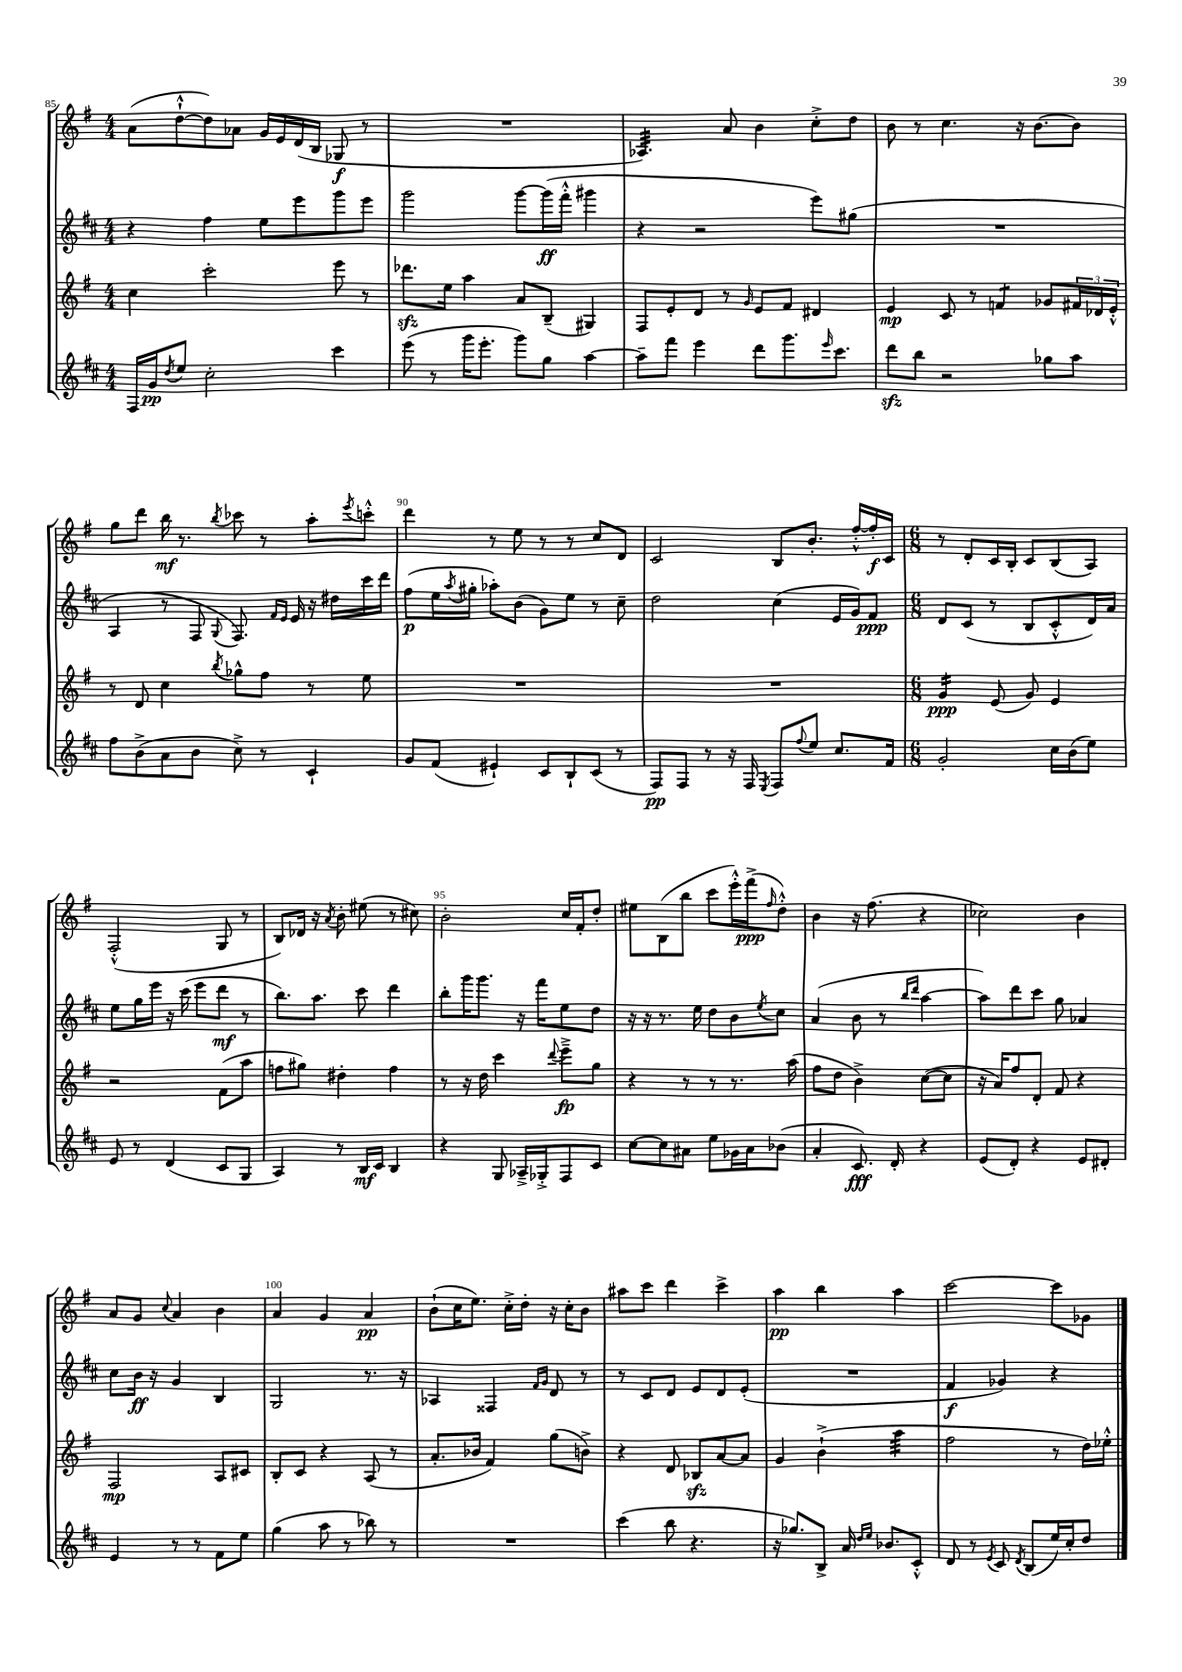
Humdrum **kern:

**kern	**kern	**kern	**kern
*staff4	*staff3	*staff2	*staff1
*clefG2	*clefG2	*clefG2	*clefG2
*k[f#c#]	*k[f#]	*k[f#c#]	*k[f#]
*M4/4	*M4/4	*M4/4	*M4/4
16F#	4cc	4r	(8a
16g	.	.	.
8qdd	.	.	.
8ee	.	.	[8dd`^^
2cc#'	2ccc'	4ff#	8dd])
.	.	.	8a-
.	.	8ee	16g
.	.	.	16e
.	.	8eee	(16d
.	.	.	16B
4ccc#	8eee	8ggg	8G-
.	8r	8eee	8r
=	=	=	=
(8eee	8.ddd-	2ggg	1r
8r	.	.	.
.	16ee	.	.
16ggg	4aa	.	.
8.eee'	.	.	.
8ggg)	8a	[8ggg	.
8gg	(8B~	(16ggg]	.
.	.	16fff#'^^	.
[4aa	4G#)	4ggg#	.
=	=	=	=
8aa~]	8F#	4r	4.A-)
8fff#	8e'	.	.
4eee	8d	2r	.
.	8r	.	8a
.	16qqg	.	.
8ddd	8e	.	4b
8.ggg	8f#	.	.
.	4d#	8eee)	8cc'^
16qqeee	.	.	.
8.ccc#	.	.	.
.	.	(8gg#	8dd
=	=	=	=
8ddd	4e	1r	8b
8bb	.	.	8r
2r	8c	.	4.cc
.	8r	.	.
.	4f	.	.
.	.	.	16r
.	.	.	[8.b
8gg-	8g-	.	.
8aa	24f#	.	8b]
.	24d-	.	.
.	24e'^^	.	.
=	=	=	=
8ff#	8r	4A	8gg
(8b^	8d	.	8ddd
8a	4cc	8r	16bb
.	.	.	8.r
8b	.	8F#	.
.	8qbb	8qqG	8qbb
8cc#^)	8gg-^^	8.F#)	8ccc-
8r	8ff#	.	8r
.	.	16qqf#	.
.	.	16qqe	.
.	.	16e	.
4c#`	8r	16r	8aa'
.	.	16dd#	.
.	.	.	8qeee
.	8ee	16ccc#	8ccc'^^
.	.	16ddd	.
=	=	=	=
8g	1r	(8ff#	4ddd
(8f#	.	16ee	.
.	.	8qaa	.
.	.	16gg#'	.
4e#`)	.	8aa-')	8r
.	.	(8b	8ee
8c#	.	8g)	8r
8B`	.	8ee	8r
(8c#	.	8r	8cc
8r	.	8cc#~	8d
=	=	=	=
8F#)	1r	2dd	2c
8F#	.	.	.
8r	.	.	.
16r	.	.	.
16F#	.	.	.
8qE	.	.	.
8F#	.	(4cc#	8B
8qqff#	.	.	.
8ee	.	.	8.b'
8.cc#	.	16e	.
.	.	16g)	[16ff#'^^
.	.	8f#	16ff#']
16f#	.	.	16c
=	=	=	=
*M6/8	*M6/8	*M6/8	*M6/8
2g'	4g	8d	8r
.	.	(8c#	8d'
.	(8e	8r	16c
.	.	.	16B'
.	8g)	8B	8c
16cc#	4e	8c#'^^	(8B
(16b	.	.	.
8ee)	.	16d)	8A)
.	.	16a	.
=	=	=	=
8e	2r	8ee	(2F#'^^
8r	.	16gg	.
.	.	16eee	.
(4d	.	16r	.
.	.	(16ccc#	.
.	.	8eee	.
8c#	(8f#	8ddd	8G
8G	8aa	8r	8r
=	=	=	=
4A)	8ff	8.bb)	8B)
.	8gg#)	.	16d-
.	.	8.aa	16r
.	.	.	8qa
8r	4dd#'	.	8b'
16B	.	8ccc#	(8ee#
16c#	.	.	.
4B	4ff	4ddd	8r
.	.	.	8cc#)
=	=	=	=
4r	8r	8bb'	2b'
.	16r	16ggg	.
.	16dd	8.ggg	.
8G	4ccc	.	.
16A-~^	.	16r	.
16G-'^	.	16fff#	.
.	8qqddd	.	.
8F#	8eee~^	8ee	16cc
.	.	.	16f#'
8c#	8gg	8dd	8dd'
=	=	=	=
[8cc#	4r	16r	8ee#
.	.	16r	.
8cc#]	.	8.r	(8B
8a#	8r	.	8bb
.	.	16ee	.
8ee	8r	8dd	8ccc
16g-	8.r	8b	16eee'^^)
16a#	.	.	(16fff#^
.	.	8qee	16qqff#
(8b-	.	8cc#	8dd'^^)
.	(16aa	.	.
=	=	=	=
4a'	8ff#	(4a	4b
.	8dd	.	.
8.c#)	4b^)	8b	16r
.	.	.	(8.ff#
.	.	8r	.
16d'	.	.	.
.	.	16qqbb	.
.	.	16qqddd	.
4r	([8cc	[4aa	4r
.	8cc]	.	.
=	=	=	=
(8e	16r	8aa])	2cc-)
.	16a)	.	.
8d')	8ff#	8ddd	.
4r	8d'	8ccc#	.
.	8f#	8gg	.
8e	4r	4a-	4b
8d#'	.	.	.
=	=	=	=
4e	2F#	8cc#	8a
.	.	16b	8g
.	.	16r	.
.	.	.	8qqcc
8r	.	4g	4a
8r	.	.	.
8f#	8A	4B	4b
8ee	8c#	.	.
=	=	=	=
(4gg	8B'	2G	4a
.	8c	.	.
8aa	4r	.	4g
8r	.	.	.
8bb-)	(8A	8.r	4a
8r	8r	.	.
.	.	16r	.
=	=	=	=
2.r	8.a'	4A-	(8b`
.	.	.	16cc
.	16b-	.	8.ee)
.	4f#)	4F##	.
.	.	.	16cc'^
.	.	.	16dd'
.	.	16qqf#	.
.	.	16qqg	.
.	(8gg	8d	16r
.	.	.	16cc'
.	8b^)	8r	8b
=	=	=	=
(4ccc#	4r	8r	8aa#
.	.	8c#	8ccc
8bb	8d	8d	4ddd
4.r	8B-	8e	.
.	[8a	8d	4ccc^
.	8a]	(8e'	.
=	=	=	=
16r	4g	2.r	4aa
8.gg-)	.	.	.
8B^	(4b`^	.	4bb
16a	.	.	.
16qqdd	.	.	.
16qqee	.	.	.
8.b-	.	.	.
.	4aa	.	4aa
8c#'^^	.	.	.
=	=	=	=
8d	2ff#	4f#	[2ccc
8r	.	.	.
8qe	.	.	.
8c#	.	4g-)	.
8qd	.	.	.
(8B	.	.	.
16ee)	8r	4r	8ccc]
16cc#'	.	.	.
8dd	16dd)	.	8g-
.	16ee-'^^	.	.
==	==	==	==
*-	*-	*-	*-
